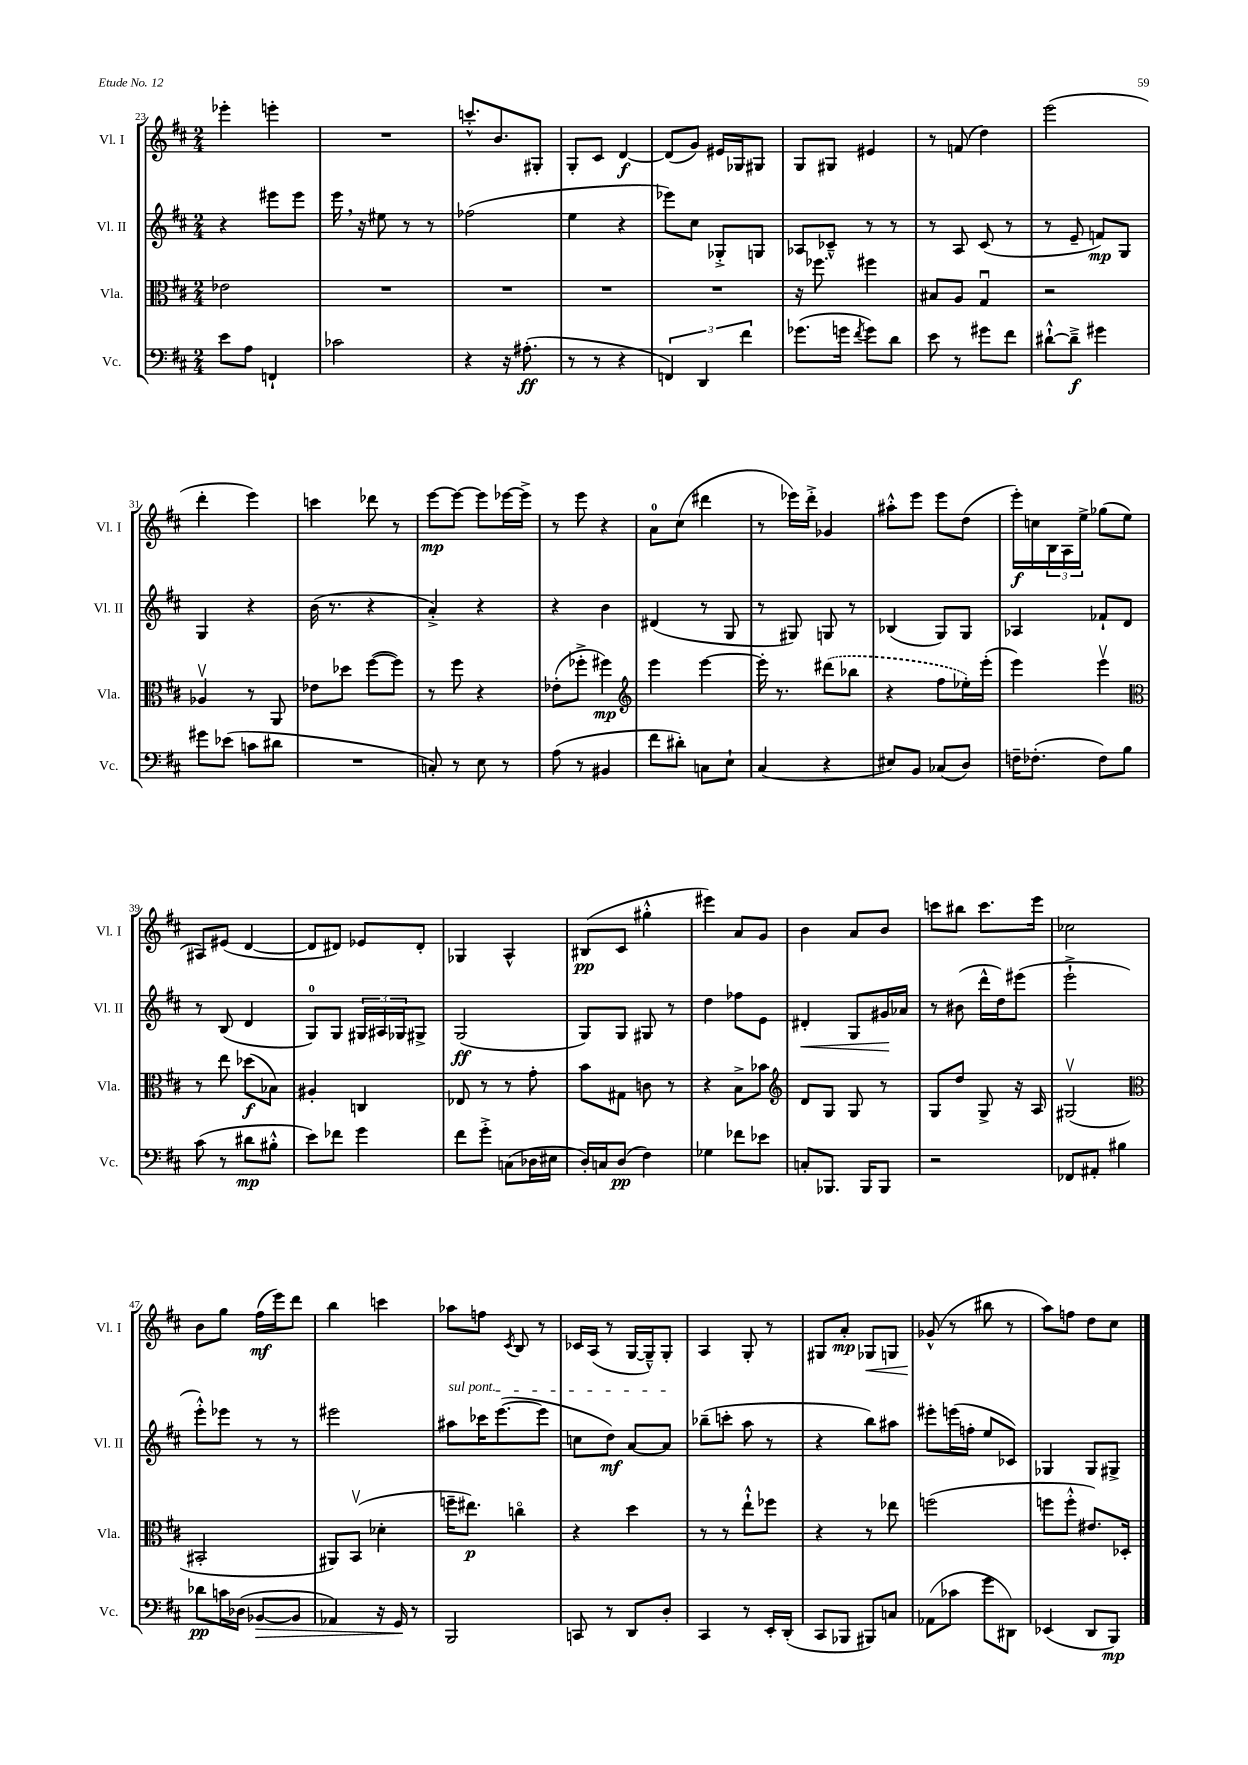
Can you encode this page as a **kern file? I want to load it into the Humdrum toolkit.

**kern	**kern	**kern	**kern
*staff4	*staff3	*staff2	*staff1
*clefF4	*clefC3	*clefG2	*clefG2
*k[f#c#]	*k[f#c#]	*k[f#c#]	*k[f#c#]
*M2/4	*M2/4	*M2/4	*M2/4
8e\L	2e-\	4r	4eee-'\
8A\J	.	.	.
4FF`/	.	8eee#\L	4eee'\
.	.	8eee#\J	.
=	=	=	=
2c-\	2r	16eee\	2r
.	.	16r	.
.	.	8ee#\	.
.	.	8r	.
.	.	8r	.
=	=	=	=
4r	2r	(2ff-\	8.ccc'^^/L
.	.	.	8.b/
16r	.	.	.
(8.A#'\	.	.	.
.	.	.	8G#'/J
=	=	=	=
8r	2r	4ee\	8G'/L
8r	.	.	8c#/J
4r	.	4r	[4d/
=	=	=	=
6FF/)	2r	8eee-\L)	(8d/]L
.	.	8cc#\J	8g/J)
6DD/	.	.	.
.	.	8G-'^/L	16e#/LL
.	.	.	16G-/J
6f#\	.	.	.
.	.	8G/J	8G#/J
=	=	=	=
(8.g-\L	16r	8A-/L	8G/L
.	8.ff-\	.	.
.	.	8c-~^^/J	8G#/J
16g\Jk	.	.	.
8qf#/	.	.	.
8g\L)	4ff#\	8r	4e#/
8d\J	.	8r	.
=	=	=	=
8e\	8B#/L	8r	8r
8r	8A/J	8A/	(8f/
8g#\L	4Gu/	(8c#/	4dd\)
8f#\J	.	8r	.
=	=	=	=
[8d#`^^\L	2r	8r	(2eee\
8d#~^\]J	.	8e~/	.
4g#\	.	8f/L)	.
.	.	8G/J	.
=	=	=	=
8g#\L	4A-v/	4G/	4ddd'\
(8e-\J	.	.	.
8c\L	8r	4r	4eee\)
8d#\J	8AA/	.	.
=	=	=	=
2r	8e-\L	(16b\	4ccc\
.	.	8.r	.
.	8dd-\J	.	.
.	([8ff#\L	4r	8ddd-\
.	8ff#\]J)	.	8r
=	=	=	=
8C'/)	8r	4a'^/)	[8eee\L
8r	8ff#\	.	8eee\_J
8E\	4r	4r	8eee\]L
8r	.	.	[16eee-\L
.	.	.	16eee-^\]JJ
=	=	=	=
(8A\	(8e-'\L	4r	8r
8r	8ff-'^\J	.	8eee\
4BB#/	4ff#\)	4b\	4r
=	=	=	=
*	*clefG2	*	*
8f#\L	4eee\	(4d#/	8a\L
8d#'\J)	.	.	(8cc#\J
8C\L	[4eee\	8r	4ddd#\
8E`\J	.	8G/	.
=	=	=	=
(4C#/	16eee'\]	8r	8r
.	8.r	.	.
.	.	8G#/)	16eee-\LL)
.	.	.	16ddd'^\JJ
4r	(8ddd#\L	8G/	4g-/
.	8bb-\J	8r	.
=	=	=	=
8E#/L)	4r	(4B-/	8aa#'^^\L
8BB/J	.	.	8eee\J
(8C-/L	8ff#\L	8G/L)	8eee\L
8D/J)	16ee-'\L)	8G/J	(8dd\J
.	(16eee'\JJ	.	.
=	=	=	=
16F~\LK	4eee\)	4A-/	16eee'\LL)
(8.F-'\J	.	.	16cc\
.	.	.	24B\
.	.	.	24A\
.	.	.	24ee^\JJ
8F-\L)	4eeev\	8f-`/L	(8gg-\L
8B\J	.	8d/J	8ee\J
=	=	=	=
*	*clefC3	*	*
(8c#\	8r	8r	8A#/L)
8r	8ee\	(8B/	(8e#/J
8d#\L	(8dd-\L	4d/	[4d/
8B#'^^\J	8B-\J)	.	.
=	=	=	=
8e\L)	4A#'/	8G/L)	8d/]L
8f-\J	.	8G/J	8d#/J)
4g\	4C/	24G#/LL	8e-/L
.	.	24A#/	.
.	.	24G-/J	.
.	.	8G#^/J	8d#'/J
=	=	=	=
8f#\L	8E-/	(2G/	4G-/
8g'^\J	8r	.	.
(8C\L	8r	.	4A^^/
16D-\L	8g'\	.	.
16E#\JJ	.	.	.
=	=	=	=
16D'/LL)	8b\L	8G/L)	(8B#/L
16C/J	.	.	.
(8D/J	8G#\J	8G/J	8c#/J
4F#\)	8c\	8G#/	4gg#'^^\
.	8r	8r	.
=	=	=	=
4G-\	4r	4dd\	4eee#\)
8f-\L	8B^\L	8ff-\L	8a/L
8e-\J	8b-\J	8e\J	8g/J
=	=	=	=
*	*clefG2	*	*
8C'/L	8d/L	4d#'/	4b\
8.BBB-/J	8G/J	.	.
.	8G/	8G/L	8a/L
16BBB-/LK	.	.	.
8BBB-/J	8r	16g#/L	8b/J
.	.	16a-/JJ	.
=	=	=	=
2r	8G/L	8r	8ccc\L
.	8dd/J	(8b#\	8bb#\J
.	8G^/	16ddd^^\LL	8.ccc\L
.	.	16dd\J)	.
.	16r	(8eee#\J	.
.	16A/	.	16eee\Jk
=	=	=	=
8FF-/L	(2G#v/	2eee`^\	2cc-\
8AA#'/J	.	.	.
4B#\	.	.	.
=	=	=	=
*	*clefC3	*	*
8d-\L	2BB#'/	8eee'^^\L)	8b\L
16c\L	.	8eee-\J	8gg\J
(16D-\JJ	.	.	.
[8BB-/L	.	8r	(16ff#\LL
.	.	.	16eee\J)
8BB-/]J	.	8r	8ddd\J
=	=	=	=
4AA-/)	8AA#/L)	2eee#\	4bb\
.	(8BBv/J	.	.
16r	4d-'\	.	4ccc\
16GG/	.	.	.
8r	.	.	.
=	=	=	=
2BBB/	16ff~\LK	8aa#\L	8aa-\L
.	8.ee#\J)	.	.
.	.	16ccc-\K	8ff\J
.	.	([8.eee\	.
.	.	.	8qc#/
.	4cco\	.	8B/
.	.	8eee\]J	8r
=	=	=	=
8CC/	4r	8cc\L	16c-/LL
.	.	.	(16A/JJ
8r	.	8dd\J)	8r
8DD/L	4dd\	[8a/L	[16G/LL
.	.	.	16G~^^/]J)
8D'/J	.	8a/]J	8G'/J
=	=	=	=
4CC#/	8r	(8bb-~\L	4A/
.	8r	8ccc'\J	.
8r	8ee`^^\L	8aa\	8G'/
16EE'/LL	8ff-\J	8r	8r
(16DD'/JJ	.	.	.
=	=	=	=
8CC#/L	4r	4r	8G#/L
8BBB-/J	.	.	8a'/J
8BBB#/L)	8r	8bb\L)	8G-/L
8C/J	8ee-\	8aa#\J	8G/J
=	=	=	=
(8AA-\L	(2ff\	8eee#'\L	(8g-^^/
8c-\J	.	(16eee\L	8r
.	.	16ff'\JJ	.
8g\L	.	8ee/L	8bb#\
8DD#\J)	.	8c-/J)	8r
=	=	=	=
(4EE-/	8ff\L	4G-/	8aa\L)
.	8ff'^^\J	.	8ff\J
8DD/L	8.e#/L)	8G-/L	8dd\L
8BBB/J)	.	8G#^/J	8cc#\J
.	16D-'/Jk	.	.
==	==	==	==
*-	*-	*-	*-
